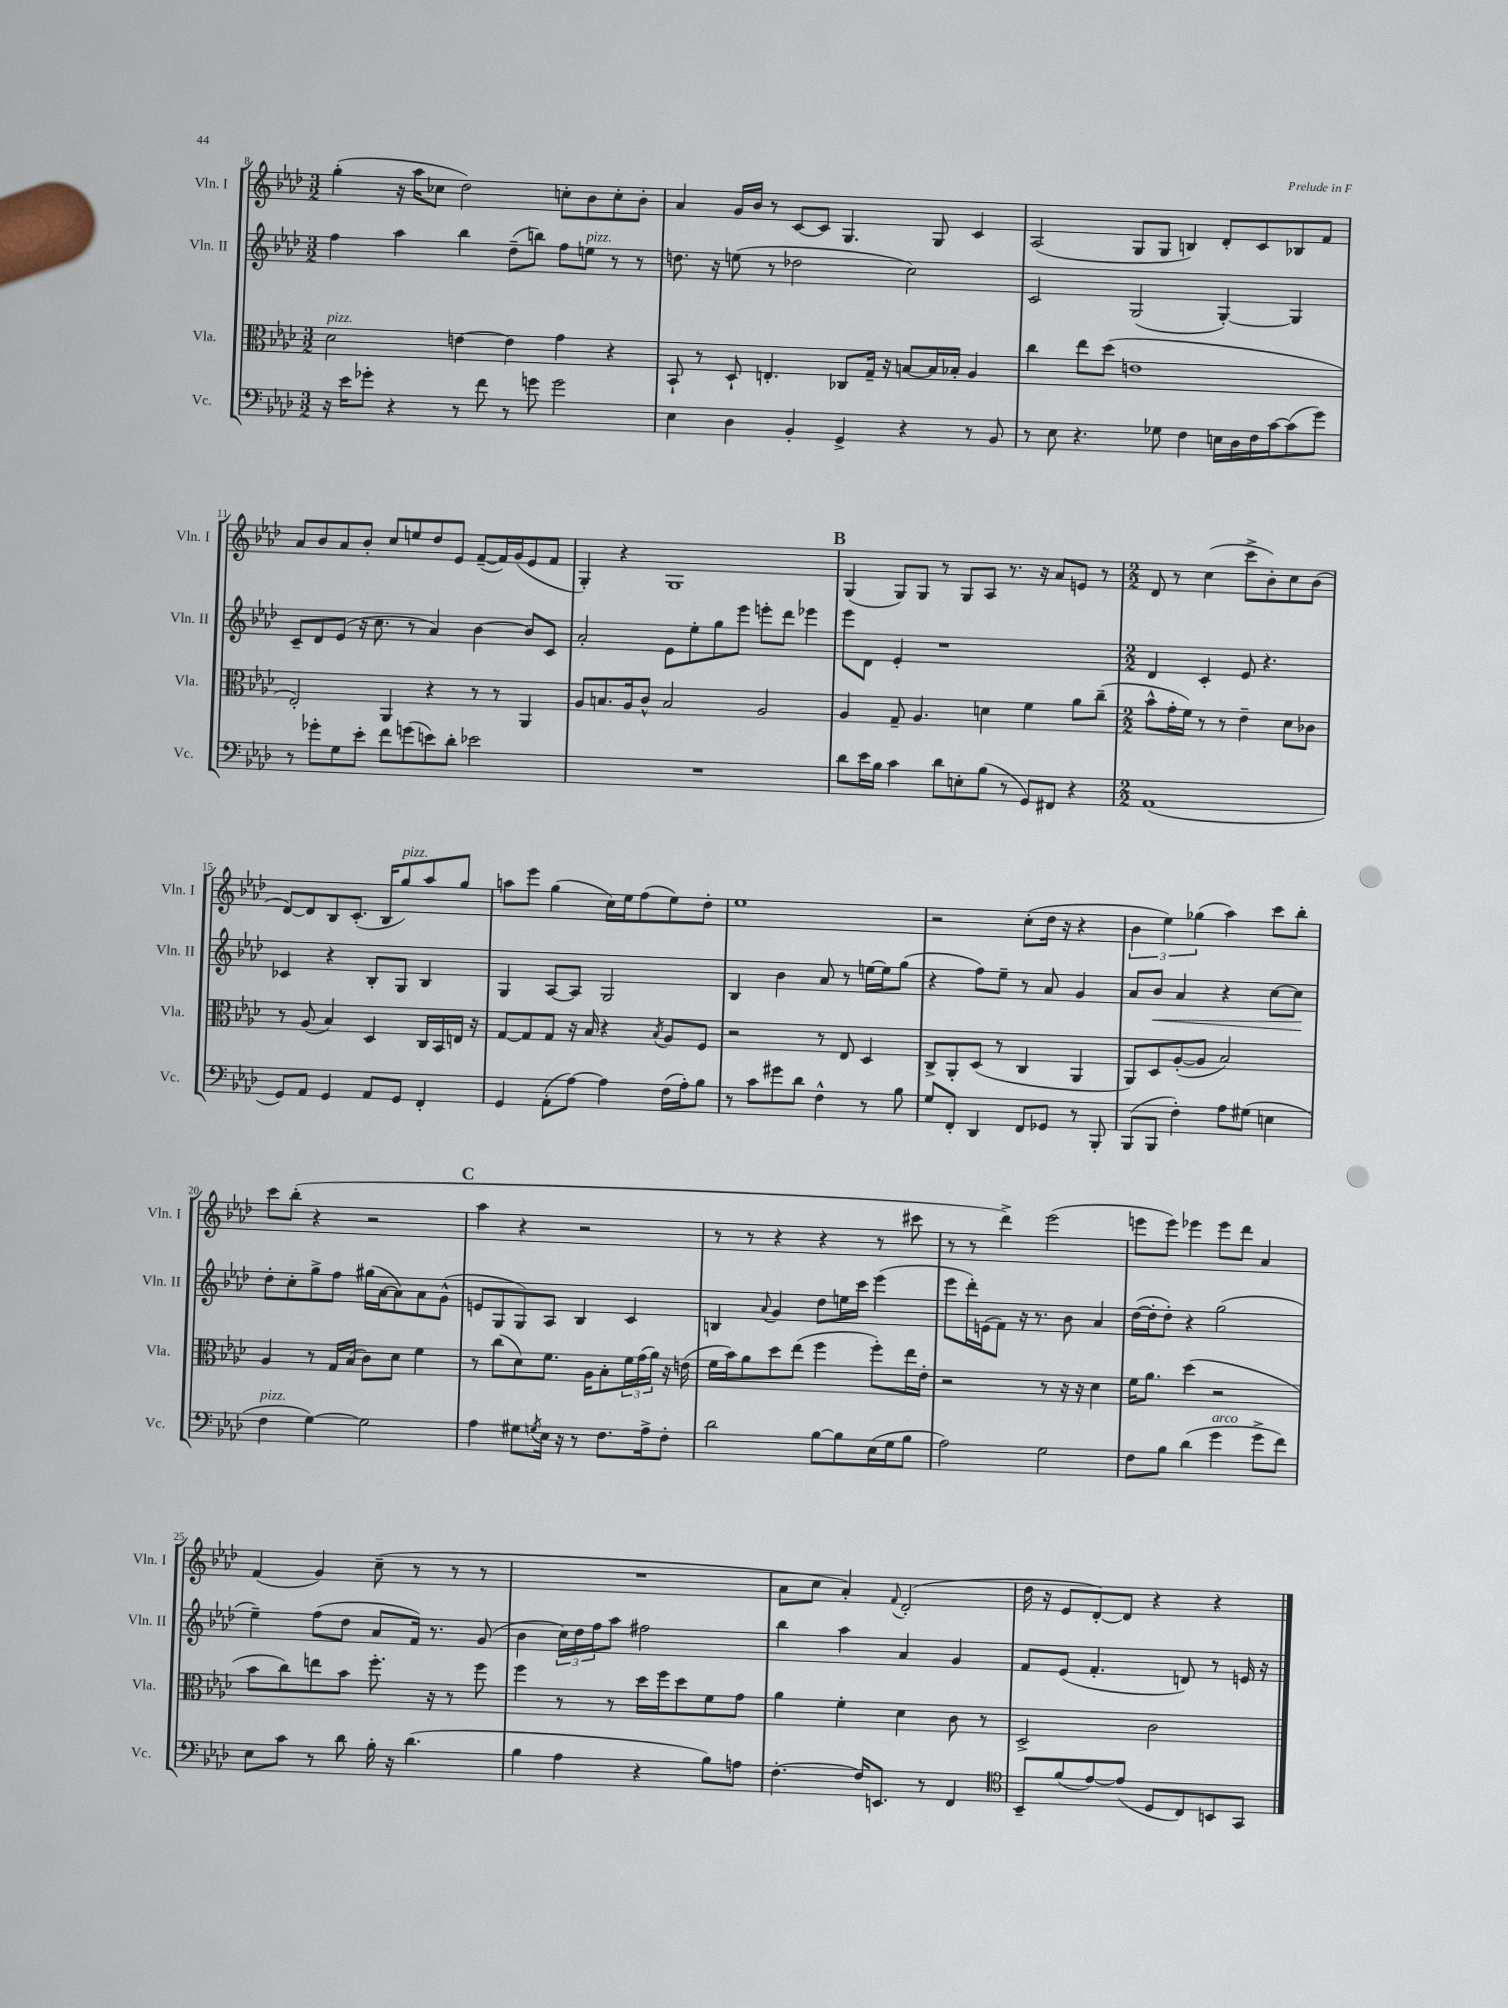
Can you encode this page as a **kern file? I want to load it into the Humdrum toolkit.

**kern	**kern	**kern	**dynam	**kern
*part4	*part3	*part2	*part2	*part1
*staff4	*staff3	*staff2	*staff2	*staff1
*I"Vc.	*I"Vla.	*I"Vln. II	*	*I"Vln. I
*I'Vc.	*I'Vla.	*I'Vln. II	*	*I'Vln. I
*clefF4	*clefC3	*clefG2	*	*clefG2
*k[b-e-a-d-]	*k[b-e-a-d-]	*k[b-e-a-d-]	*	*k[b-e-a-d-]
*M3/2	*M3/2	*M3/2	*	*M3/2
=8	=8	=8	=8	=8
!	!LO:TX:a:i:t=pizz.	!	!	!
16r	2d-\	4ff\	.	(4gg'\
16e-\KL	.	.	.	.
8g-X'\J	.	.	.	.
4r	.	4aa-\	.	16r
.	.	.	.	16aa-\KL
.	.	.	.	8cc-X\J
8r	[4en\	4bb-\	.	2dd-\)
8f\	.	.	.	.
8r	4e\]	(8dd-~\L	.	.
8gn\	.	8bbn\J)	.	.
2g\	4g\	8ff\L	.	8ccn'\L
!	!	!LO:TX:a:i:t=pizz.	!	!
.	.	8een\J	.	8b-\
.	4r	8r	.	8cc'\
.	.	8r	.	8b-'\J
=9	=9	=9	=9	=9
4E-\	8BB-`/	8.ddn\	.	4a-/
.	8r	.	.	.
.	.	16r	.	.
4D-\	8D-`/	(8een\	.	16g/LL
.	.	.	.	16b-/JJ
.	4.En'/	8r	.	8r
4BB-'/	.	2dd-X\	.	[8c/L
.	.	.	.	8c/J]
4GG^/	8C-X/L	.	.	4.G/
.	16G~/Jk	.	.	.
.	16r	.	.	.
4r	[8Bn/L	2cc\)	.	.
.	16B/L]	.	.	8G/
.	16B-X'/JJ	.	.	.
8r	4A-/	.	.	4c/
8BB-/	.	.	.	.
=10	=10	=10	=10	=10
8r	4cc\	2c/	.	(2A-/
8E-\	.	.	.	.
4.r	8ee-\L	.	.	.
.	(8dd-\J	.	.	.
.	1en	(2G/	.	8G/L
8G-X\	.	.	.	8G/J
4F\	.	.	.	4Bn/)
16En\LL	.	[4G'/)	.	8d-'/L
16D-\	.	.	.	.
16F\	.	.	.	8c/
[16c\J	.	.	.	.
(8c\]	.	4G/]	.	8B-X/
8g\J)	.	.	.	8f/J
!!LO:LB:g=z
=11	=11	=11	=11	=11
8r	2E-'/)	8c~/L	.	8a-/L
8g-X'\L	.	8d-/	.	8b-/
8G\	.	(8e-/J	.	8a-/
8e-'\J	.	16r	.	8b-'/J
.	.	8.cc\	.	.
8f\L	4AA-/	.	.	8cc/L
(8gn\	.	8r	.	8een/
8en\)	4r	4a-/)	.	8dd-/
8d-'\J	.	.	.	8e-/J
2e-X\	8r	[4b-\	.	([8f~/L
.	8r	.	.	16f/L])
.	.	.	.	(16g/J
.	4AA-/	8b-/L]	.	8e-/
.	.	8c/J	.	8f/J
=12	=12	=12	=12	=12
1.r	8A-/L	2a-'/	.	4G'/)
.	8.Bn/	.	.	.
.	.	.	.	4r
.	16A-/k	.	.	.
.	8c^^/J	.	.	.
.	2B/	8e-\L	.	1G
.	.	8ee-'\	.	.
.	.	8gg\	.	.
.	.	8eee-\J	.	.
.	2A-/	8eeen'\L	.	.
.	.	8ddd-\J	.	.
.	.	4eee-X\	.	.
!!LO:REH:place=s1:t=B
=13	=13	=13	=13	=13
8d-\L	4A-/	8eee-\L	.	(4G/
16e-\L	.	8d-\J	.	.
16B-\JJ	.	.	.	.
4c\	8G~/	4e-'/	.	8G/L)
.	4.A-/	.	.	8G/J
8d-\L	.	1r	.	8r
8En'\	.	.	.	8G/L
(8B-\J	4dn\	.	.	8A-/J
8r	.	.	.	8.r
8GG/L)	4f\	.	.	.
.	.	.	.	16r
8FF#X/J	.	.	.	8a-/L
4r	8a-\L	.	.	8en/J
.	(8cc~\J	.	.	8r
=14	=14	=14	=14	=14
*M2/2	*M2/2	*M2/2	*	*M2/2
(1AA-	8b-^^\L	4d-/	.	8d-/
.	16g'\L	.	.	8r
.	16f\JJ)	.	.	.
.	8r	4c'/	.	(4cc\
.	8r	.	.	.
.	4e-~\	8e-/	.	8ccc^\L
.	.	4.r	.	8b-'\)
.	8d-\L	.	.	8cc\
.	8c-X\J	.	.	(8b-\J
!!LO:LB:g=z
=15	=15	=15	=15	=15
8GG/L)	8r	4c-X/	.	[8d-/L)
8AA-/J	(8A-/	.	.	8d-/]
4GG/	4B-/)	4r	.	8B-/
.	.	.	.	(8.c'/J
8AA-/L	4D-/	8B-'/L	.	.
.	.	.	.	16B-/KL
!	!	!	!	!LO:TX:a:i:t=pizz.
8GG/J	.	8G/J	.	8gg/)
4FF'/	16C/LL	4B-/	.	8aa-/
.	16BB-/	.	.	.
.	16En/JJ	.	.	8gg/J
.	16r	.	.	.
=16	=16	=16	=16	=16
4GG/	[8G/L	4G/	.	8aan\L
.	8G/]	.	.	8eee-\J
(8AA-'\L	8G/J	[8A-/L	.	(4gg\
[8A-\J)	16r	8A-/J]	.	.
.	16B-/	.	.	.
4A-\]	4r	2G/	.	16cc\LL)
.	.	.	.	16ee-\J
.	.	.	.	(8ff\
.	8qB-/	.	.	.
(16F\LL	8A-/L	.	.	8ee-\)
16A-'\J)	.	.	.	.
8B-\J	8F/J	.	.	8dd-'\J
=17	=17	=17	=17	=17
8r	2r	4B-/	.	1ee-
8c\L	.	.	.	.
8g#X\	.	4b-\	.	.
8d-\J	.	.	.	.
4F^^\	8r	8a-/	.	.
.	8E-/	8r	.	.
8r	4D-/	[16een\LL	.	.
.	.	16ee\J]	.	.
8B-\	.	(8gg\J	.	.
=18	=18	=18	=18	=18
8G/L	8C^/L	4r	.	2r
8FF'/J	8AA-'/	.	.	.
4DD-/	(8D-/J	8ff\L)	.	.
.	8r	8ee-~\J	.	.
8FF/L	4C/	8r	.	(8cc'\L
8GG-X/J	.	8a-/	.	16dd-\Jk
.	.	.	.	16r
8r	4AA-/	4g/	.	4r
8BBB-'/	.	.	.	.
=19	=19	=19	=19	=19
(8BBB-/L	8AA-/L)	8a-/L	.	6b-\
!	!	!	!LO:HP:b	!
8BBB-/J	8D-/	8b-/J	<	.
.	.	.	.	6ee-\)
4F'\)	([8A-'/	4a-/	.	.
.	.	.	.	(6gg-X\
.	8A-/J]	.	.	.
8A-\L	2B-/)	4r	.	4aa-\)
(8G#X\J	.	.	.	.
4En\	.	[8cc\L	.	8ccc\L
.	.	8cc\J]	.	8bb-'\J
.	.	.	[	.
!!LO:LB:g=z
=20	=20	=20	=20	=20
!LO:TX:a:i:t=pizz.	!	!	!	!
4F\	4A-/	8dd-'\L	.	8ccc\L
.	.	8cc'\	.	(8bb-'\J
[4G\)	8r	8gg^\	.	4r
.	16G/LL	8ff\J	.	.
.	(16B-/JJ	.	.	.
2G\]	8c\L)	(16gg#X\LL	.	2r
.	.	[16a-\J	.	.
.	8d-\J	8a-\])	.	.
.	4f\	8a-\	.	.
.	.	(8g^^\J	.	.
!!LO:REH:place=s1:t=C
=21	=21	=21	=21	=21
4A-\	8r	8en/L	.	4aa-\
.	(8cc\L	8G/	.	.
8G#X\L	8d-\)	8G/)	.	4r
8qGn/	.	.	.	.
16E-\Jk	8.f\J	8A-/J	.	.
16r	.	.	.	.
8r	.	4B-/	.	2r
.	16A-\KL	.	.	.
8.F\L	8B-'\	.	.	.
.	24f\L	4c/	.	.
.	(24g\	.	.	.
16A-^\k	.	.	.	.
.	24a-\JJ)	.	.	.
8F'\J	16r	.	.	.
.	(16en\	.	.	.
=22	=22	=22	=22	=22
2d-\	16f\LL	4Bn/	.	8r
.	16b-\J)	.	.	.
.	8a-\	.	.	8r
.	.	8qqa-/	.	.
.	8dd-\	4g/	.	4r
.	(8ee-\J	.	.	.
[8B-\L	4ff\	8dd-\L	.	4r
8B-\]	.	16een\L	.	.
.	.	16ccc\JJ	.	.
(16E-\L	8ff'\L)	(4eee-\	.	8r
16G\J	.	.	.	.
8B-\J	16ee-\L	.	.	8ccc#X\
.	16e-'\JJ	.	.	.
=23	=23	=23	=23	=23
2A-\)	2r	8eee-\L	.	8r
.	.	16ddd-'\L)	.	8r
.	.	(16en\J	.	.
.	.	8f\J)	.	4ddd-^\)
.	.	16r	.	.
.	.	8.r	.	.
2G\	8r	.	.	(2eee-\
.	16r	8b-\	.	.
.	16r	.	.	.
.	4d-\	4a-/	.	.
=24	=24	=24	=24	=24
8F\L	16f\KL	([16dd-\LL	.	8eeen\L
.	8.a-\J	16dd-'\J]	.	.
8B-\J	.	8dd-'\J)	.	8eee\J)
(4d-\	(4dd-\	4r	.	4eee-X\
!LO:TX:a:i:t=arco	!	!	!	!
4g\	2r	(2gg\	.	8eee-\L
.	.	.	.	8ddd-\J
8g^\L	.	.	.	4a-/
8f\J)	.	.	.	.
!!LO:LB:g=z
=25	=25	=25	=25	=25
8E-\L	8b-\L	4ee-~\)	.	(4f/
8c\J	8cc\)	.	.	.
8r	8een\	(8ff\L	.	4g/)
8d-\	8b-\J	8dd-\J	.	.
16B-'\	8.ff'\	8a-/L	.	(8cc~\
16r	.	.	.	.
(4.d-\	.	16f/Jk)	.	8r
.	16r	8.r	.	.
.	8r	.	.	8r
.	8ff\	(8g/	.	8r
=26	=26	=26	=26	=26
4B-\	4ff\	4b-\	.	1r
4A-\	8r	24cc\LL)	.	.
.	.	24dd-\	.	.
.	.	24ff\J	.	.
.	8r	8aa-\J	.	.
4r	16dd-\LL	2ff#X\	.	.
.	16ff\J	.	.	.
.	8dd-\	.	.	.
8B-\L)	8f\	.	.	.
8An\J	8g\J	.	.	.
=27	=27	=27	=27	=27
[4.F'\	4a-\	4bb-\	.	8a-\L
.	.	.	.	8cc\J
.	4f'\	4aa-\	.	4a-'/)
16F/KL]	.	.	.	.
8.EEn/J	.	.	.	.
.	.	.	.	8qqf/
.	4d-\	4a-/	.	(2d-'/
8r	.	.	.	.
4FF/	8c\	4g/	.	.
.	8r	.	.	.
=28	=28	=28	=28	=28
*clefC4	*	*	*	*
8BB-~/L	2D-^/	8f/L	.	16dd-\
.	.	.	.	16r
(8f/	.	(8e-/J	.	8e-/L
[8e-/)	.	4.f'/	.	[8d-'/)
(8e-/J]	.	.	.	8d-/J]
8D-/L	2c\	.	.	4r
8C/)	.	8dn/)	.	.
8BBn/	.	8r	.	4r
8GG/J	.	16en/	.	.
.	.	16r	.	.
==	==	==	==	==
*-	*-	*-	*-	*-
